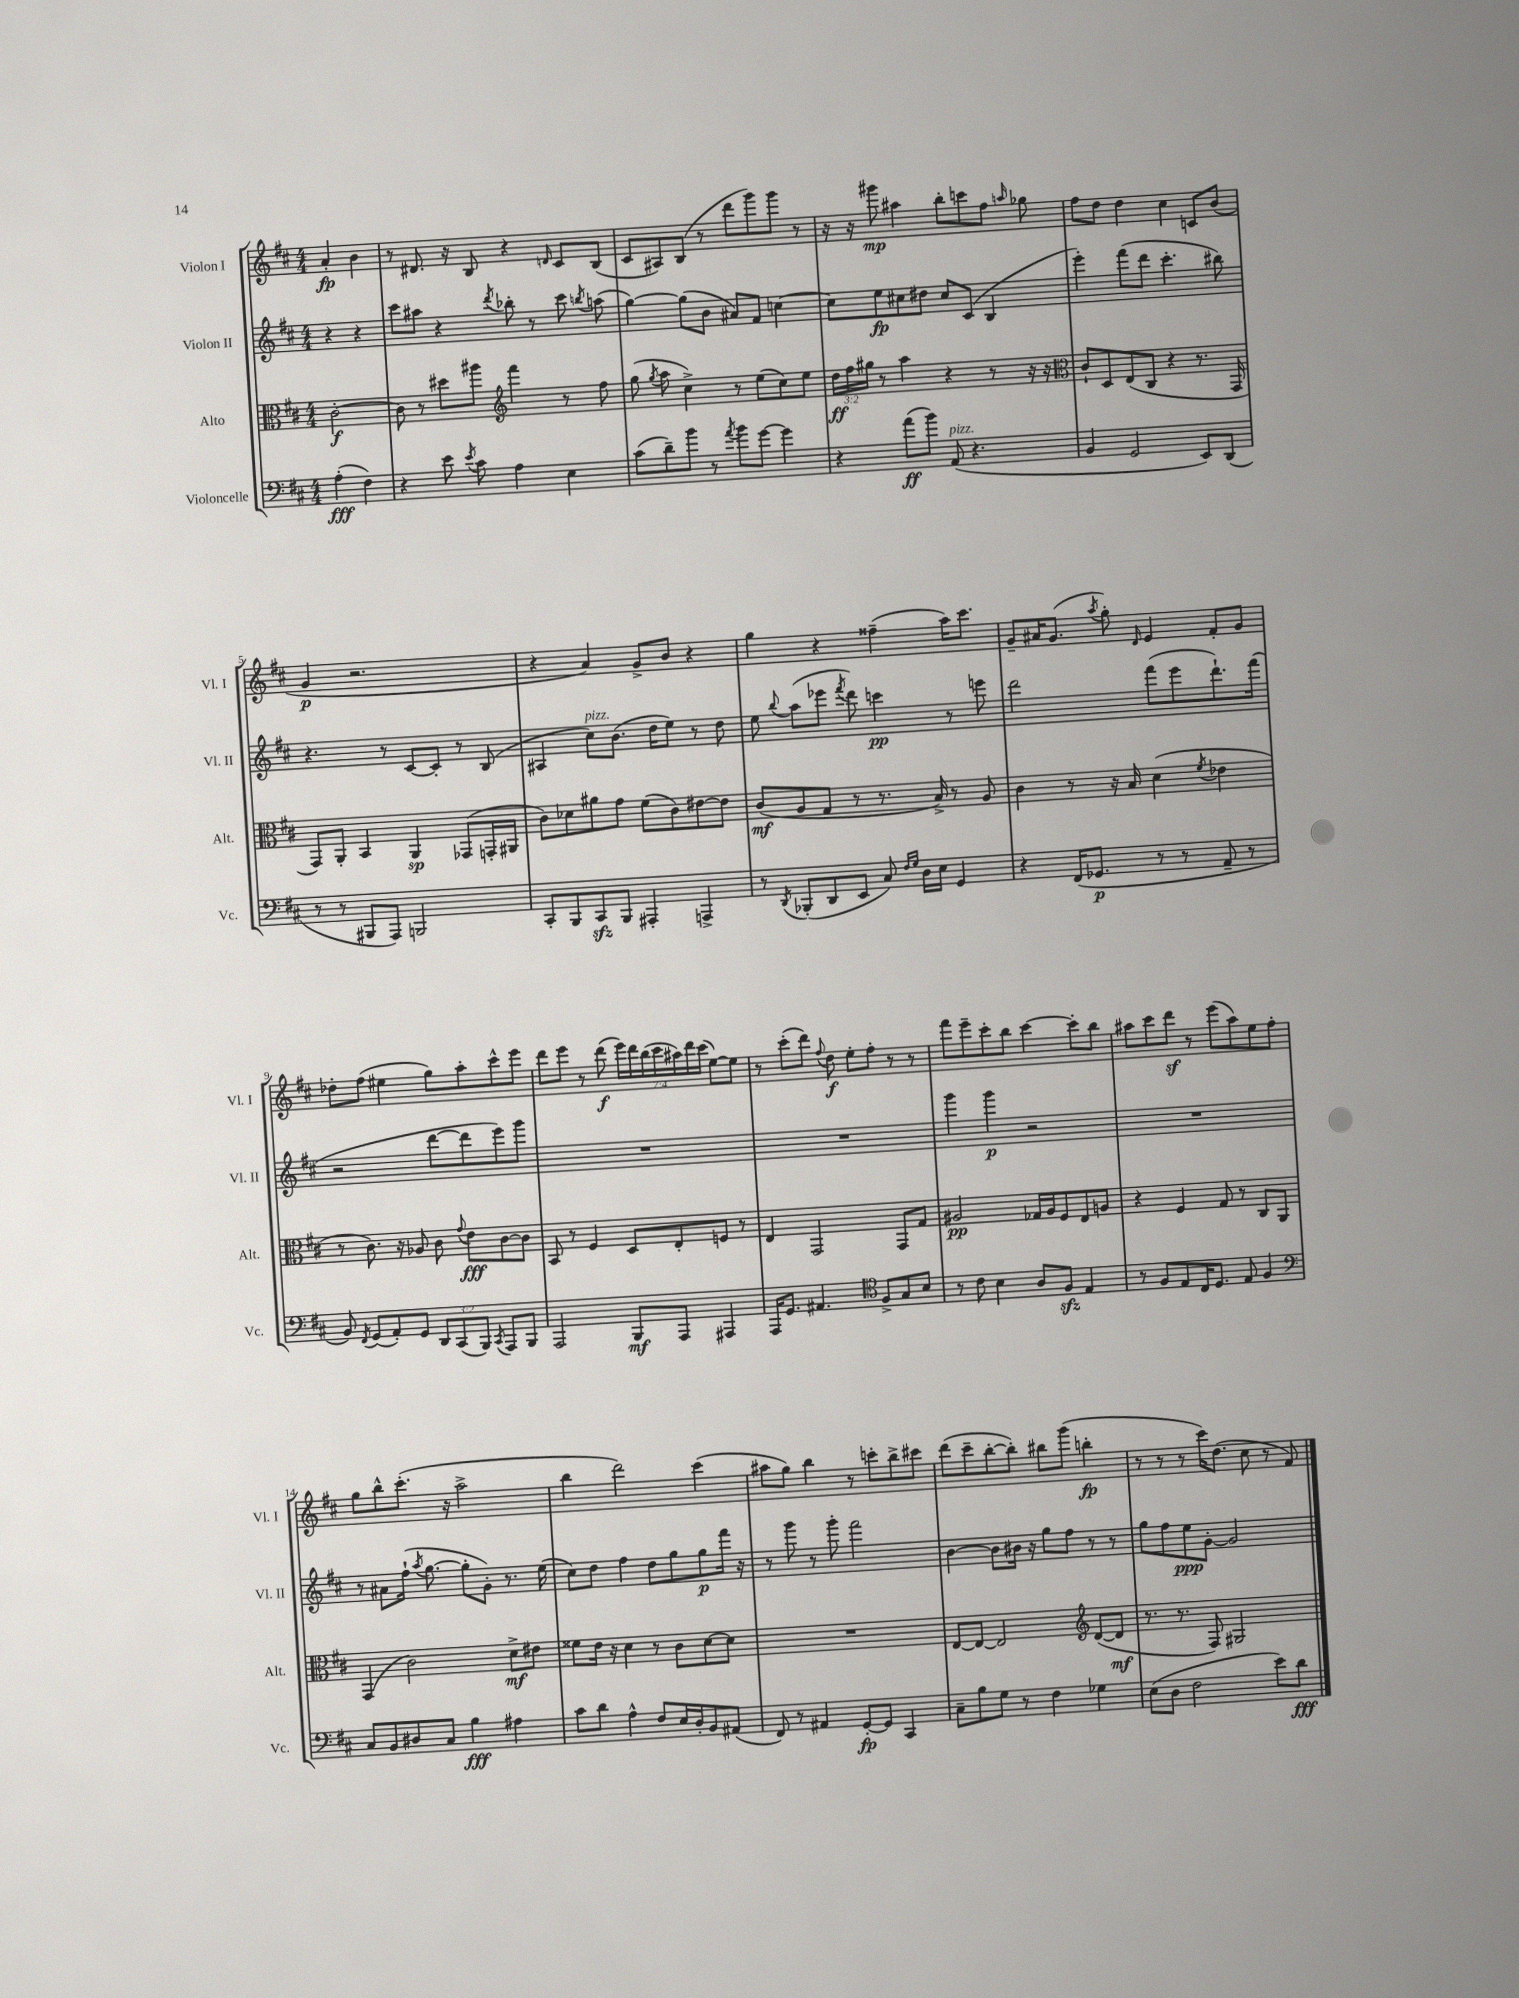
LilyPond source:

<<
\new StaffGroup <<
\new Staff = "s0" \with { instrumentName = "Violon I" shortInstrumentName = "Vl. I" } {
    \clef treble \key d \major \numericTimeSignature \time 4/4 \override Staff.TupletNumber.text = #tuplet-number::calc-fraction-text \partial 2
    \autoBeamOff a'4-.\fp b'4 |
    r8 dis'8. r16 b8 r4 \grace { d'16 } cis'8[ b8]( |
    cis'8[ ais8) b8]( r8 d'''8[ g'''8) g'''8] r8 |
    r16 r16 gis'''8\mp ais''4 b''8[-. c'''8 fis''8] \grace { a''16 } ges''8 |
    fis''8[ d''8] d''4 cis''4 c'8[ b'8]( |
    g'4\p r2. |
    r4 a'4) g'8[-> b'8] r4 |
    g''4 r4 fisis''4--( a''16[) cis'''8.] |
    g'8[-- ais'16 g'8.]( \acciaccatura { a''8 } g''8-.) \grace { d'16 } e'4 fis'8[-. g'8] |
    des''8[-. fis''8]( eis''4 g''8[) a''8-. cis'''8-^ e'''8] |
    d'''8[ e'''8] r8 d'''8\f( \tuplet 7/4 { e'''16[) d'''16 b''16( cis'''16 ais''16) d'''16 cis'''16]( } e''8[~) e''8] |
    r8 cis'''8[-.( d'''8]) \appoggiatura { fis''8 } d''8\f e''8[-. fis''8]-. r8 r8 |
    fis'''8[ e'''8-- cis'''8-. b''8] cis'''4~ cis'''8[-. b''8] |
    ais''8[ cis'''8 d'''8]\sf r8 e'''8[( ais''8) e''8 fis''8]-. |
    g''8[ b''8-^ cis'''8.]-.( r16 a''2-> |
    b''4 d'''2) cis'''4( |
    ais''8[ g''8]) b''4 r8 c'''8[-. b''8-> cis'''8] |
    d'''8[( cis'''8-- b''8~-. b''8]-.) bis''8[ g'''8]( b''4-.\fp |
    r8 r8 r8 cis'''16[) d''8.]( cis''8 r8 fis'8) \bar "|." |
}
\new Staff = "s1" \with { instrumentName = "Violon II" shortInstrumentName = "Vl. II" } {
    \clef treble \key d \major \numericTimeSignature \time 4/4 \partial 2
    \autoBeamOff r4 r4 |
    cis'''8[ ais''8] r4 \acciaccatura { d'''8 } bes''8-. r8 cis'''8 \acciaccatura { b''8 } a''8( |
    g''4~) g''8[( b'8] ais'8[) fis'8] c''4~ |
    c''8[ e''8\fp cis''8 dis''8] cis''8[ cis'8]( b4 |
    e'''4-.) fis'''8[( d'''8] cis'''4.-. bis''8) |
    r4. r8 cis'8[~ cis'8]-. r8 b8( |
    ais4 cis''8[^\markup { \italic "pizz." }) b'8.]( d''16[ e''8]) r8 d''8 |
    e''8 \appoggiatura { b''8 } a''8[( ees'''8] \acciaccatura { fis'''8 } d'''8) c'''4\pp r8 e'''8 |
    d'''2 fis'''8[( e'''8 d'''8.-!) fis'''16]( |
    r2 d'''8[~ d'''8 e'''8) g'''8] |
    R1 |
    R1 |
    g'''4 g'''4\p r2 |
    R1 |
    r8 ais'8[ fis''16]-!( \acciaccatura { a''8 } g''8.~ g''8[-. g'8]-.) r8. e''16( |
    cis''8[) d''8] fis''4 d''8[ g''8 g''8\p fis'''16] r16 |
    r8 g'''8 r8 g'''8-. fis'''2 |
    b'4~ b'8[ bis'16] r16 g''8[ fis''8] r8 r8 |
    g''8[ fis''8 e''8\ppp g'8]~-. g'2 \bar "|." |
}
\new Staff = "s2" \with { instrumentName = "Alto" shortInstrumentName = "Alt." } {
    \clef alto \key d \major \numericTimeSignature \time 4/4 \override Staff.TupletNumber.text = #tuplet-number::calc-fraction-text \partial 2
    \autoBeamOff cis'2~-.\f |
    cis'8 r8 dis''8[ ais''8] \clef treble fis'''4 r8 fis''8 |
    g''8( \acciaccatura { g''8 } a''8 cis''4->) r8 e''8[( cis''8) e''8] |
    \tuplet 3/2 { d''16[\ff fis''16 gis''16] } r8 a''4 r4 r8 r16 r16 |
    \clef alto cis'8[-! d8 e8( cis8] r4 r8. g,16 |
    g,8[) a,8]-. b,4 a,4\sp ges,8[( g,16-. ais,16] |
    cis'8[) des'8 ais'8 g'8] fis'8[( cis'8) eis'8~ eis'8] |
    cis'8[\mf( a8 g8] r8 r8. b16->) r8 a8 |
    cis'4 r8 r16 b16 d'4( \acciaccatura { fis'8 } ees'4 |
    r8 cis'8.) r16 aes8 cis'8 \appoggiatura { g'8 } e'8[\fff cis'8~ cis'8] |
    b,8 r8 fis4 d8[ e8-. f8] r8 |
    e4 g,2 g,8[ g8] |
    ais2\pp ges16[ ais16 fis8 e8 a8] |
    r4 fis4 g8 r8 cis8[ a,8] |
    g,4( cis'2) d'8[->\mf eis'8] |
    fisis'8[ e'16] r16 d'4 r8 cis'8[ d'8~ d'8] |
    R1 |
    e8[~ e8]~ e2 \clef treble d'8[~( d'8]\mf |
    r8. r8. fis8) gis2 \bar "|." |
}
\new Staff = "s3" \with { instrumentName = "Violoncelle" shortInstrumentName = "Vc." } {
    \clef bass \key d \major \numericTimeSignature \time 4/4 \override Staff.TupletNumber.text = #tuplet-number::calc-fraction-text \partial 2
    \autoBeamOff a4-.\fff( fis4) |
    r4 e'8 \acciaccatura { e'8 } cis'8 a4 e4 |
    cis'8[( d'8--) b'8] r8 \acciaccatura { a'8 } b'8[ g'8]~ g'4 |
    r4 a'8[\ff( b'8]) a,8^\markup { \italic "pizz." }( r4. |
    b,4 g,2 e,8[) d,8]( |
    r8 r8 bis,,8[ a,,8]) b,,2 |
    cis,8[-. b,,8 cis,8\sfz b,,8] ais,,4-. a,,4-> |
    r8 \acciaccatura { d,8 } bes,,8[-.( d,8 e,8] cis8) \grace { fis16[ g16] } d16[ e16] g,4 |
    r4 fis,16[( ges,8.]\p r8 r8 a,8-- r8 |
    b,8) \acciaccatura { fis,8 } g,8[( a,8-.) g,8] \tuplet 3/2 { d,8[ cis,8( b,,8]) } \acciaccatura { cis,8 } a,,8[ b,,8] |
    a,,2 b,,8[\mf a,,8] ais,,4 |
    a,,16[ g,8.] ais,4. \clef tenor fis8[-> g8 b8] |
    r8 cis'8 b4 a8[ fis8]\sfz e4 |
    r8 fis8[ e8 cis16 d8.] e8 fis4 |
    \clef bass cis8[ b,8 dis8 cis8] b4\fff ais4 |
    cis'8[ d'8] a4-^ fis8[ e16 d16-. b,8 ais,8]( |
    fis,8) r8 ais,4 g,8[~-.\fp g,8] cis,4 |
    cis8[-- b8 g8] r8 fis4 ges4 |
    e8[( d8] fis2 e'8[) d'8]\fff \bar "|." |
}
>>
>>
